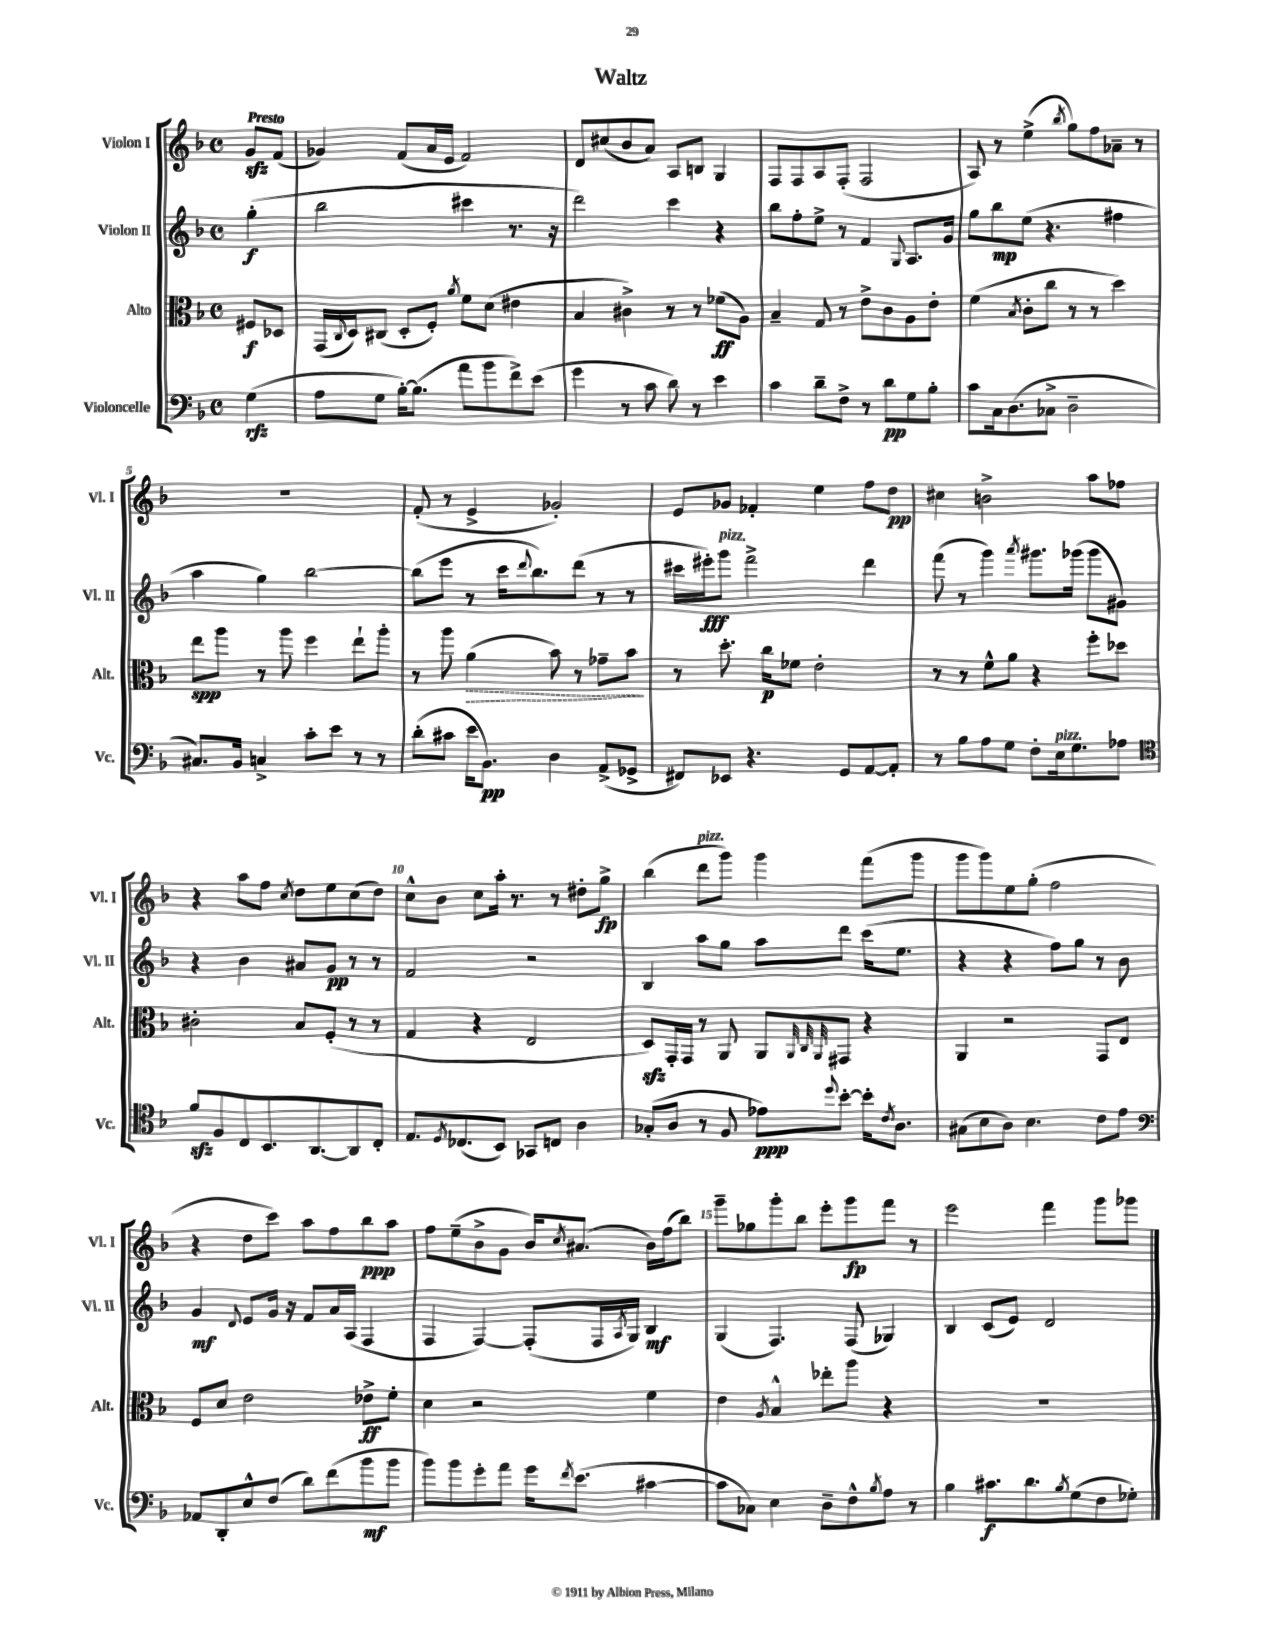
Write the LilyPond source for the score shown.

\header { title = "Waltz" }
<<
\new StaffGroup <<
\new Staff = "s0" \with { instrumentName = "Violon I" shortInstrumentName = "Vl. I" } {
    \clef treble \key f \major \defaultTimeSignature \time 4/4 \partial 4 \tempo "Presto"
    g'8\sfz f'8( |
    ges'4) f'8( a'16 e'16 f'2) |
    d'8 cis''8( bes'8 a'8) a8 b8 g4 |
    f8 f8 a8 f8-.( f2 |
    a8) r8 e''4->( \acciaccatura { bes''8 } g''8) f''8 aes'8-- r8 |
    R1 |
    f'8-.( r8 e'4-> ges'2-.) |
    e'8 ges'8 fes'4-. e''4 f''8 d''8\pp |
    cis''4 b'2-> a''8 fes''8 |
    r4 a''8 f''8 \acciaccatura { c''8 } d''8 e''8 c''8( d''8) |
    c''8-^ bes'8 c''8 a''16-. r8. r8 dis''8-. g''8->\fp |
    bes''4( d'''8^\markup { \italic "pizz." } g'''8) g'''4 f'''8( g'''8 |
    g'''8 g'''8) e''8 g''8-.( f''2 |
    r4 d''8 c'''8) a''8 f''8 bes''8\ppp a''8 |
    f''8 e''8--( bes'8-> g'8 bes'16) \acciaccatura { c''8 } ais'8.( bes'16) f''16( bes''8) |
    g'''8-- ges''8 g'''8-. bes''8 e'''8-. g'''8\fp f'''8 r8 |
    e'''2 f'''4 g'''8 ges'''8 \bar "|." |
}
\new Staff = "s1" \with { instrumentName = "Violon II" shortInstrumentName = "Vl. II" } {
    \clef treble \key f \major \defaultTimeSignature \time 4/4 \partial 4
    g''4-.\f( |
    bes''2 cis'''4 r8. r16 |
    d'''2) c'''4 r4 |
    bes''8 f''8-. e''8-> r8 f'4 \appoggiatura { g8 } a8. g'16 |
    g''8 bes''8\mp e''8( r4. fis''4 |
    a''4 g''4) bes''2~ |
    bes''8( e'''8 r8 c'''16 \appoggiatura { d'''8 } bes''8.) d'''8( r8 r8 |
    cis'''16 eis'''16-.\fff) g'''8^\markup { \italic "pizz." } f'''2-> d'''4 |
    f'''8( r8 g'''4) \acciaccatura { a'''8 } gis'''8. ges'''16( ges'''8 gis'8) |
    r4 bes'4 ais'8 g'8\pp r8 r8 |
    f'2 r2 |
    bes4 a''8 g''8 a''8 d'''8 c'''16( e''8. |
    r4 r4 f''8) g''8 r8 bes'8 |
    g'4\mf \appoggiatura { d'8 } e'8 g'16 r16 f'8 a'16 a16( f4 |
    f4 f4~) f8-.( f16 \acciaccatura { a8 } g16) bes4\mf |
    g4( f4.) f8( ges4) |
    bes4 c'8( e'8) d'2 \bar "|." |
}
\new Staff = "s2" \with { instrumentName = "Alto" shortInstrumentName = "Alt." } {
    \clef alto \key f \major \defaultTimeSignature \time 4/4 \partial 4
    fis8\f des8 |
    g,16( \appoggiatura { c8 } d16) cis8( d8-. f8-.) \acciaccatura { a'8 } f'8 d'8( eis'4 |
    bes4 cis'4->) r8 r8 fes'8\ff( a8) |
    bes4-- g8 r8 e'8-> c'8 a8 e'8-. |
    f'4( \acciaccatura { bes8 } c'8-. c''8 r8 r8 d''4) |
    e''8\spp a''8 r8 a''8 f''4 e''8-! a''8-. |
    r8 a''8 \once \override Hairpin.style = #'dashed-line a'4\>( bes'8) r8 ges'8-- bes'8\! |
    r8 d''8.-. c''16\p fes'8 e'2-. |
    r8 r8 f'8-^ a'8 r4 f''8-. des''8 |
    cis'2-. bes8 f8-.( r8 r8 |
    g4 r4 e2 |
    d8\sfz) g,16-. g,16 r8 a,8 a,8 \grace { a,32 c32 a,32 } gis,8 r4 |
    a,4 r2 g,8 e8 |
    f8 d'8 e'2 ees'8->\ff f'8-. |
    d'4 r2 f'4 |
    e'4 \acciaccatura { a8 } bes4-^ ees''8-. a''8 r4 |
    R1 \bar "|." |
}
\new Staff = "s3" \with { instrumentName = "Violoncelle" shortInstrumentName = "Vc." } {
    \clef bass \key f \major \defaultTimeSignature \time 4/4 \partial 4
    g4\rfz( |
    a8 g8 bes16~-.) bes8.( a'8 bes'8 f'8->) e'8( |
    g'4 r8 c'8 d'8) r8 e'4 |
    c'4 d'8-- f8-> r8 d'8\pp g8 bes8-. |
    c'8 c16 d8.( ces8-> d2-- |
    cis8.) bes,16 c4-> c'8-. e'8 r8 r8 |
    d'8-.( cis'8 e'16 bes,8.\pp) d4 a,8->( ges,8-> |
    fis,8) ees,8 r4. g,8 a,8~ a,8-. |
    r8 bes8 a8 g8 f8-. e16^\markup { \italic "pizz." } g8. aes8 |
    \clef tenor f'8\sfz f8 c8 bes,8. a,8.~ a,8 c8-. |
    e8. \acciaccatura { d8 } ces8.( bes,8) ges,8 c8 a4 |
    ges8-.( a8 r8 f8 ees'8\ppp) \appoggiatura { d''8 } bes'8~-. bes'16-. \acciaccatura { c'8 } a8. |
    gis8( bes8 a8) bes4. c'8 e'8 |
    \clef bass aes,8 d,8-. e8-^ f8( d'8) f'8( bes'8\mf bes'8 |
    bes'8) bes'8 g'8-. a'8 g'16 \acciaccatura { f'8 } e'8.( cis'4~ |
    cis'8 ces8) e4 d8-- f8-^ \acciaccatura { bes8 } a8 r8 |
    bes4 cis'8.\f d'8. \acciaccatura { bes8 } g8( f8 ges8-.) \bar "|." |
}
>>
>>
\layout { \context { \Score \override BarNumber.break-visibility = ##(#f #t #t) barNumberVisibility = #(every-nth-bar-number-visible 5) } }
